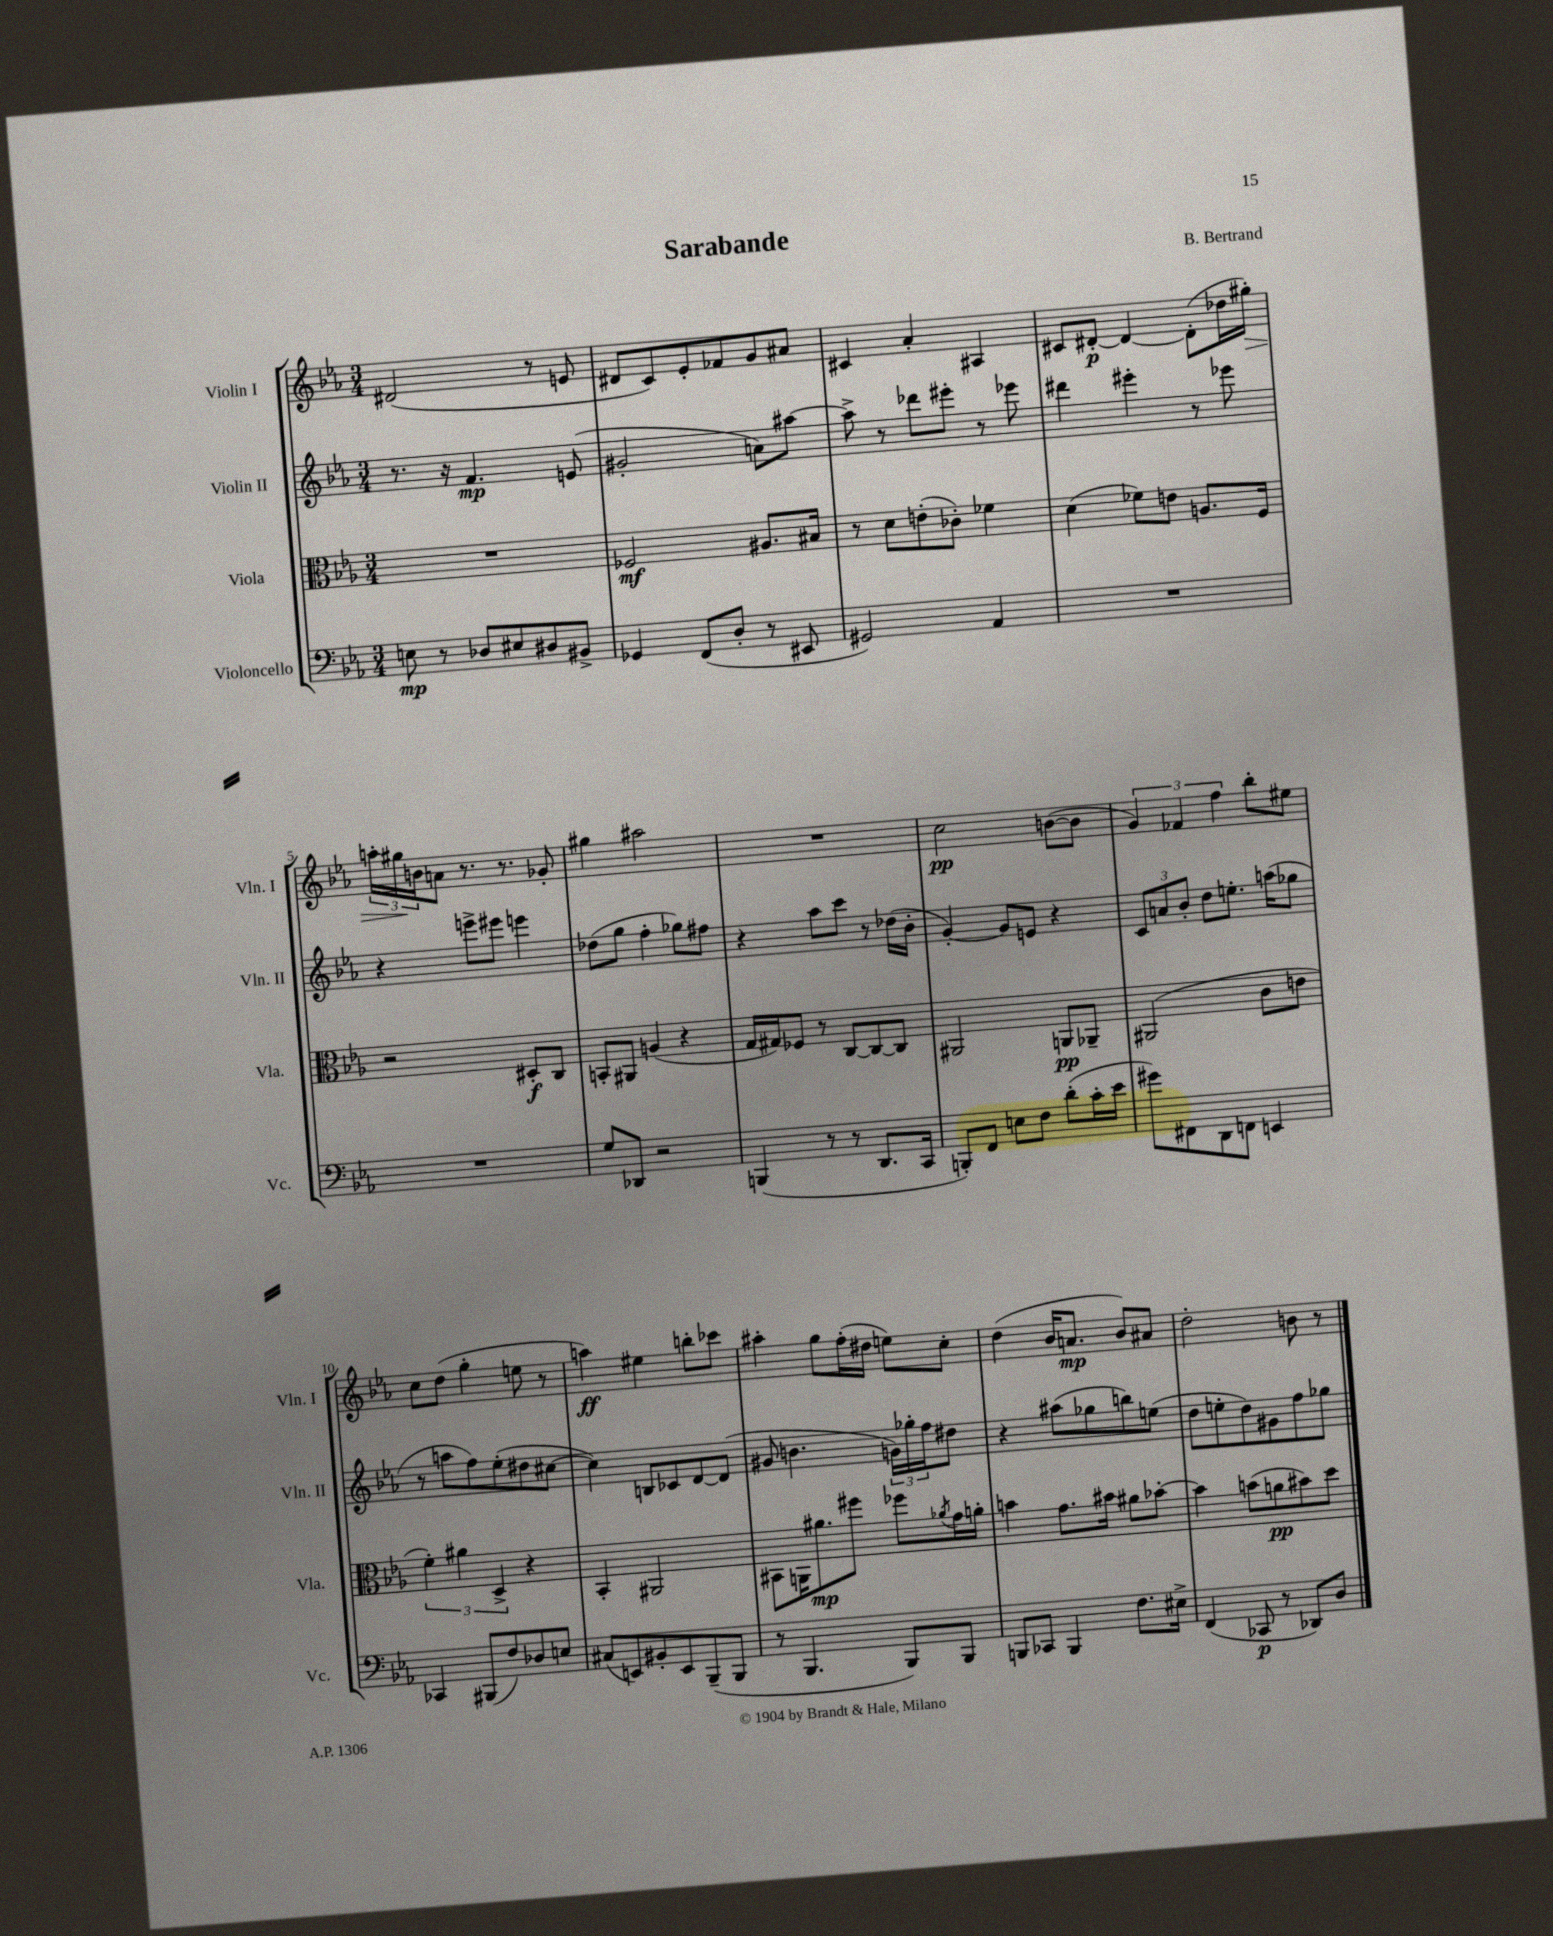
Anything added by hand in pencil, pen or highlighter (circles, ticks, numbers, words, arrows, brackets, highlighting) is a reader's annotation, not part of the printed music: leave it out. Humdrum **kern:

**kern	**dynam	**kern	**dynam	**kern	**dynam	**kern	**dynam
*part4	*part4	*part3	*part3	*part2	*part2	*part1	*part1
*staff4	*staff4	*staff3	*staff3	*staff2	*staff2	*staff1	*staff1
*I"Violoncello	*	*I"Viola	*	*I"Violin II	*	*I"Violin I	*
*I'Vc.	*	*I'Vla.	*	*I'Vln. II	*	*I'Vln. I	*
*clefF4	*	*clefC3	*	*clefG2	*	*clefG2	*
*k[b-e-a-]	*	*k[b-e-a-]	*	*k[b-e-a-]	*	*k[b-e-a-]	*
*M3/4	*	*M3/4	*	*M3/4	*	*M3/4	*
=1	=1	=1	=1	=1	=1	=1	=1
8En\	mp	2.r	.	8.r	.	(2d#X/	.
8r	.	.	.	.	.	.	.
.	.	.	.	16r	.	.	.
8D-X/L	.	.	.	4.f/	mp	.	.
8E#X/	.	.	.	.	.	.	.
8D#X/	.	.	.	.	.	8r	.
8BB#X^/J	.	.	.	(8en/	.	8en/	.
=2	=2	=2	=2	=2	=2	=2	=2
4GG-X/	.	2F-X/	mf	2g#X'/	.	8d#X/L	.
.	.	.	.	.	.	8c/)	.
(8FF/L	.	.	.	.	.	8e-'/	.
8D'/J	.	.	.	.	.	8f-X/	.
8r	.	8.A#X/L	.	8an\L)	.	8g/	.
8EE#X/	.	.	.	[8aa#X\J	.	8a#X/J	.
.	.	16B#X/Jk	.	.	.	.	.
=3	=3	=3	=3	=3	=3	=3	=3
2GG#X/)	.	8r	.	8aa#^\]	.	4c#X/	.
.	.	8d\L	.	8r	.	.	.
.	.	(8en'\	.	8ddd-X\L	.	4a-'/	.
.	.	8c-X'\J)	.	8eee#X'\J	.	.	.
4AA-/	.	4f-X\	.	8r	.	4A#X/	.
.	.	.	.	8eee-X\	.	.	.
=4	=4	=4	=4	=4	=4	=4	=4
2.r	.	(4d\	.	4ddd#X\	.	8c#X/L	.
.	.	.	.	.	.	[8d#X'/J	p
.	.	8f-X\L)	.	4eee#X'\	.	4d#/_	.
.	.	8en\J	.	.	.	.	.
.	.	8.An/L	.	8r	.	(8d#'\L]	.
.	.	.	.	8eee-X\	.	16dd-X\L	.
!	!	!	!	!	!	!	!LO:HP:b
.	.	16F/Jk	.	.	.	16gg#X'\JJ)	>
!!LO:LB:g=z
=5	=5	=5	=5	=5	=5	=5	=5
2.r	.	2r	.	4r	.	24aan'\LL	.
.	.	.	.	.	.	24gg#X\	.
.	.	.	.	.	.	24bn\J	]
.	.	.	.	.	.	8an\J	.
.	.	.	.	8eeen^\L	.	8.r	.
.	.	.	.	8eee#X\J	.	.	.
.	.	.	.	.	.	8.r	.
.	.	8D#X'/L	f	4eeen\	.	.	.
.	.	8C/J	.	.	.	8g-X'/	.
=6	=6	=6	=6	=6	=6	=6	=6
8G/L	.	8BBn'/L	.	(8dd-X\L	.	4gg#X\	.
8DD-X/J	.	8AA#X/J	.	8gg\J	.	.	.
2r	.	(4An/	.	4ff'\	.	2aa#X\	.
.	.	4r	.	8gg-X\L)	.	.	.
.	.	.	.	8ff#X\J	.	.	.
=7	=7	=7	=7	=7	=7	=7	=7
(4BBBn/	.	16G/LL	.	4r	.	2.r	.
.	.	16G#X/J)	.	.	.	.	.
.	.	8F-X/J	.	.	.	.	.
8r	.	8r	.	8aa-\L	.	.	.
8r	.	[8C/L	.	8ccc\J	.	.	.
8.DD/L	.	8C/_	.	8r	.	.	.
.	.	8C/J]	.	(16dd-X\LL	.	.	.
16CC/Jk	.	.	.	16b-'\JJ	.	.	.
=8	=8	=8	=8	=8	=8	=8	=8
8BBBn'/L)	.	2AA#X/	.	[4g'/)	.	2cc\	pp
8FF/J	.	.	.	.	.	.	.
8En\L	.	.	.	8g/L]	.	.	.
8F\J	.	.	.	8en/J	.	.	.
(8d'\L	.	8AAn/L	pp	4r	.	([8bn\L	.
16c'\L	.	8AA-X~/J	.	.	.	8b\J]	.
16e-\JJ	.	.	.	.	.	.	.
=9	=9	=9	=9	=9	=9	=9	=9
8g#X\L)	.	(2AA#X/	.	12c/L	.	6g/)	.
.	.	.	.	12an/	.	.	.
8FF#X\	.	.	.	.	.	.	.
.	.	.	.	12b-'/J	.	6f-X/	.
8DD\	.	.	.	8dd\L	.	.	.
.	.	.	.	.	.	6ff\	.
8FFn\J	.	.	.	8.een'\J	.	.	.
4EEn/	.	8c\L	.	.	.	8bb-'\L	.
.	.	.	.	(16aan\KL	.	.	.
.	.	8en\J	.	8gg-X\J	.	8ee#X\J	.
!!LO:LB:g=z
=10	=10	=10	=10	=10	=10	=10	=10
4CC-X/	.	6f'\)	.	8r	.	8cc\L	.
.	.	.	.	8aan\L	.	(8dd\J	.
.	.	6a#X\	.	.	.	.	.
(8BBB#X/L	.	.	.	8ff\)	.	4gg'\	.
.	.	6D^/	.	.	.	.	.
8F/)	.	.	.	(8ee-'\	.	.	.
8D-X/	.	4r	.	8dd#X\	.	8een\	.
8En/J	.	.	.	[8cc#X\J	.	8r	.
=11	=11	=11	=11	=11	=11	=11	=11
(8C#X/L	.	4BB-'/	.	4cc#\])	.	4aan\)	ff
8EEn/)	.	.	.	.	.	.	.
8BB#X'/	.	2AA#X/	.	8Bn/L	.	4ee#X\	.
8EE/	.	.	.	8c-X/	.	.	.
(8BBB-~/	.	.	.	[8d/	.	8bbn'\L	.
8BBB-/J	.	.	.	(8d/J]	.	8ccc-X\J	.
=12	=12	=12	=12	=12	=12	=12	=12
8r	.	8BB#X\L	.	8g#X/	.	4aa#X'\	.
4.BBB-/	.	16AAn\K	.	4.bn\	.	.	.
.	.	8.a#X\	mp	.	.	.	.
.	.	.	.	.	.	8gg\L	.
.	.	8ff#X\J	.	.	.	(16ff'\L	.
.	.	.	.	.	.	16dd#X\JJ	.
8BBB-/L)	.	8ff-X\L	.	24gn\LL)	.	8een\L)	.
.	.	.	.	24gg-X'\	.	.	.
.	.	.	.	24ff\J	.	.	.
.	.	8qa-X/	.	.	.	.	.
8BBB-/J	.	16g\L	.	8dd#X\J	.	8cc'\J	.
.	.	16an'\JJ	.	.	.	.	.
=13	=13	=13	=13	=13	=13	=13	=13
8BBBn/L	.	4bn\	.	4r	.	(4dd\	.
8CC-X/J	.	.	.	.	.	.	.
4BBB/	.	8.g\L	.	(8aa#X\L	.	16b-/KL	.
.	.	.	.	.	.	8.an/J	mp
.	.	.	.	8gg-X\	.	.	.
.	.	16b#X\Jk	.	.	.	.	.
8.F\L	.	8a#X\L	.	8bbn\)	.	8b-/L)	.
.	.	[8b-X'\J	.	(8een\J	.	8a#X/J	.
16E#X^\Jk	.	.	.	.	.	.	.
=14	=14	=14	=14	=14	=14	=14	=14
(4FF/	.	4b-\]	.	8dd\L	.	2dd'\	.
.	.	.	.	8een'\	.	.	.
8CC-X/	p	(8bn\L	.	8dd\)	.	.	.
8r	.	8an\	pp	8g#X\	.	.	.
8DD-X/L)	.	8b#X\)	.	8ff\	.	8bn\	.
8D/J	.	8dd\J	.	8gg-X\J	.	8r	.
==	==	==	==	==	==	==	==
*-	*-	*-	*-	*-	*-	*-	*-
